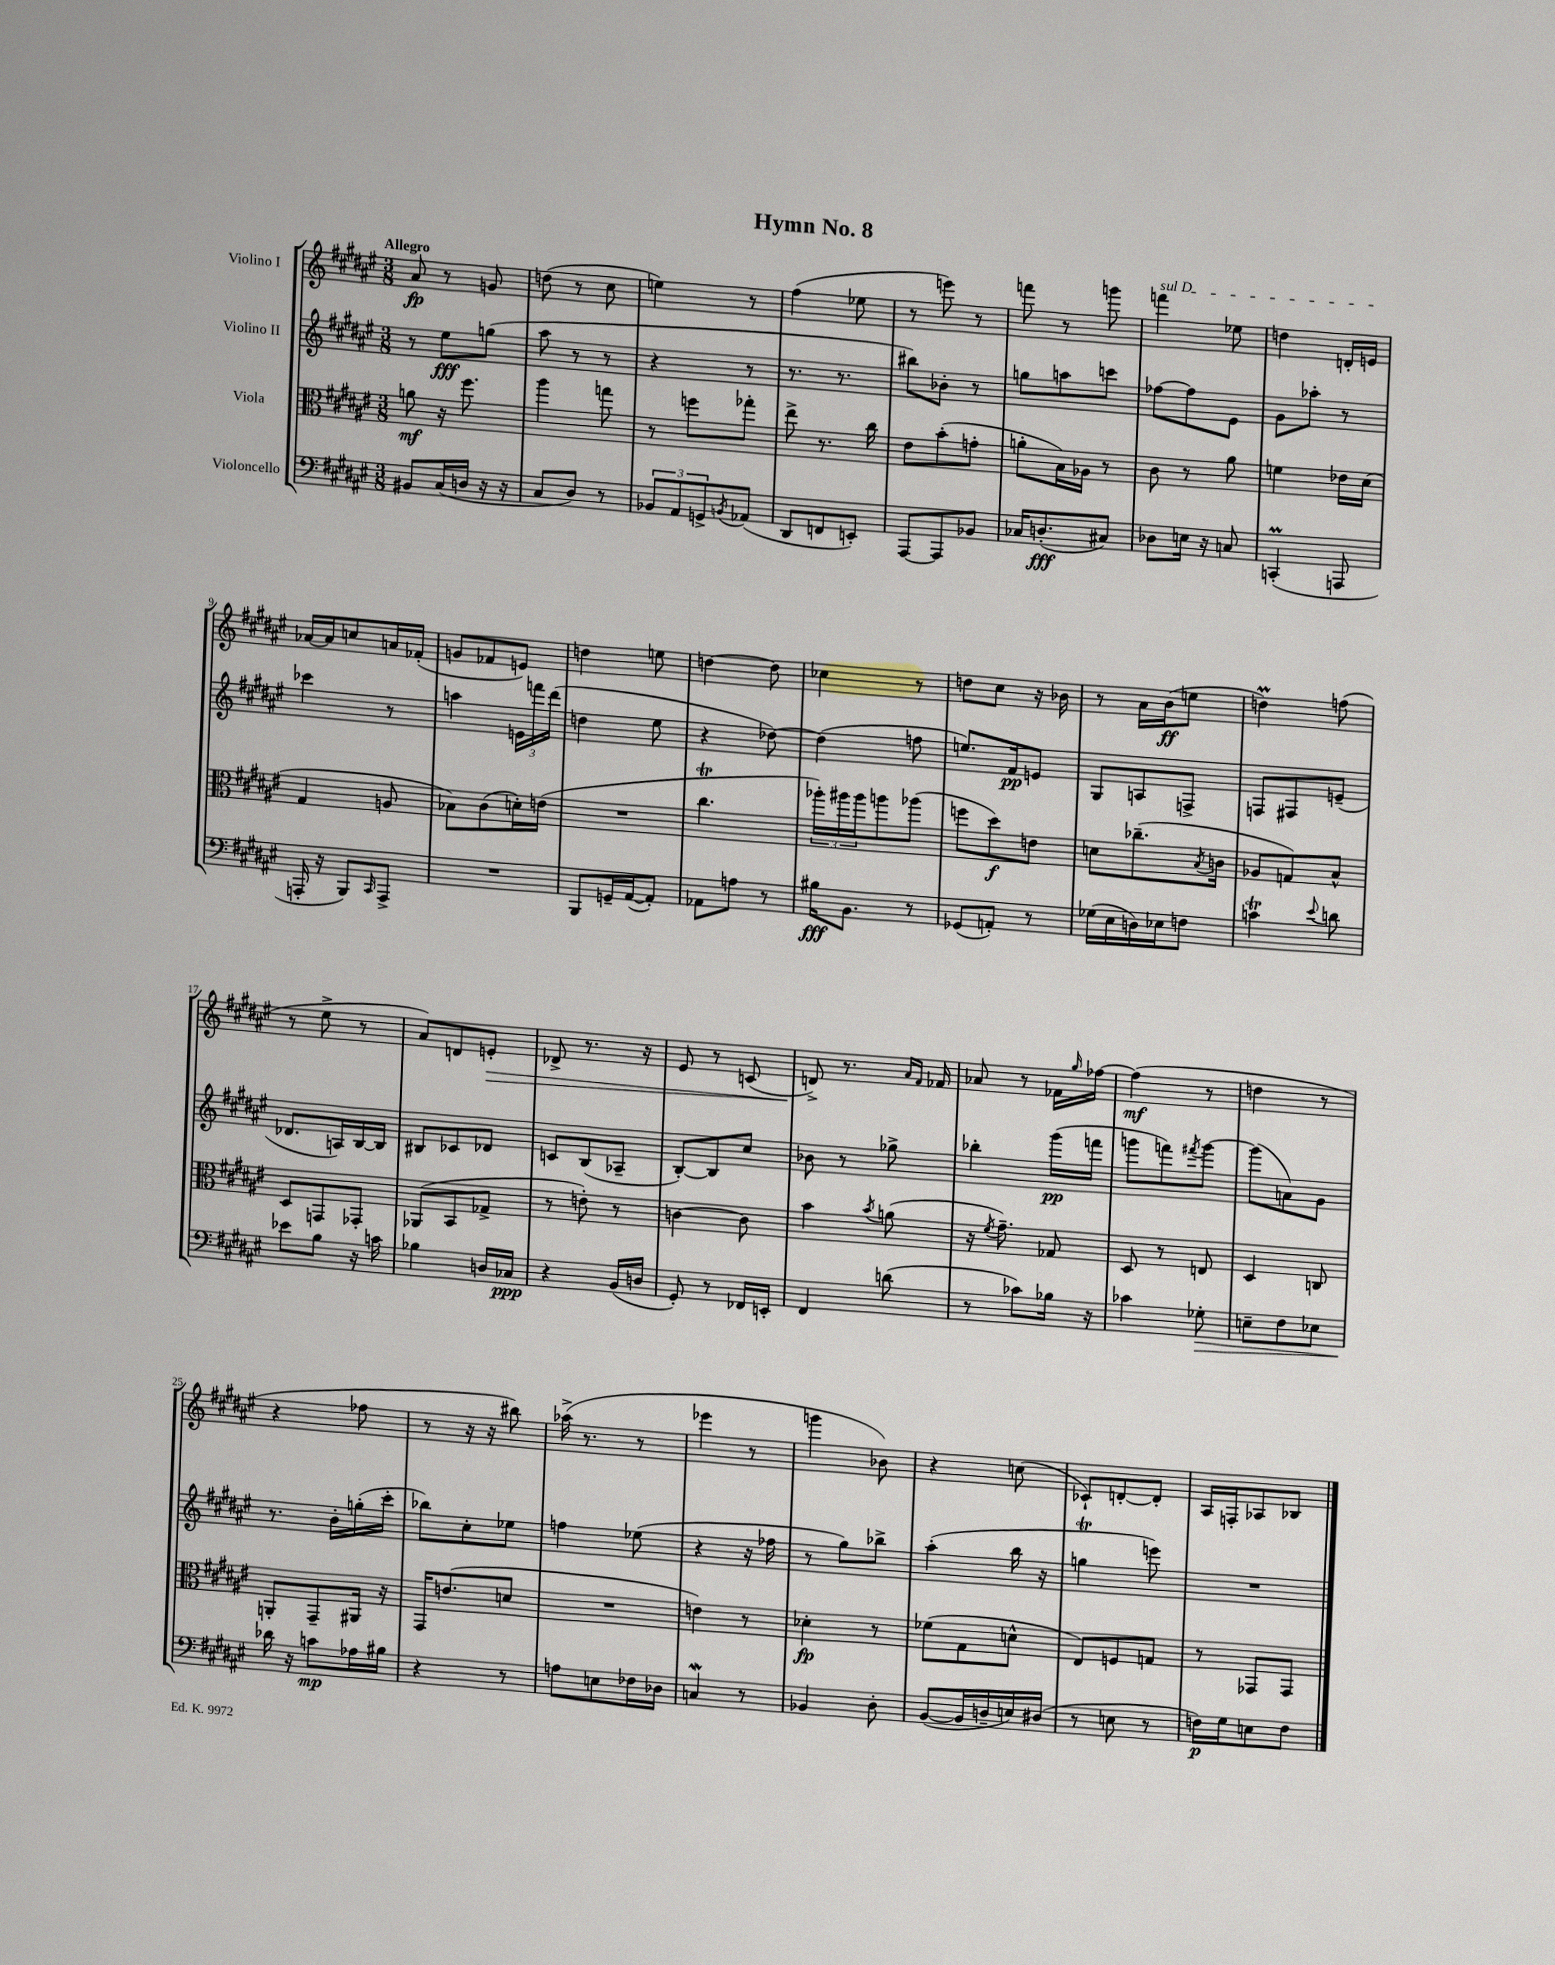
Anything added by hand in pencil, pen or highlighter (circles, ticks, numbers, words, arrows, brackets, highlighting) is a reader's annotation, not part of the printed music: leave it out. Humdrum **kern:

**kern	**dynam	**kern	**dynam	**kern	**dynam	**kern	**dynam
*part4	*part4	*part3	*part3	*part2	*part2	*part1	*part1
*staff4	*staff4	*staff3	*staff3	*staff2	*staff2	*staff1	*staff1
*I"Violoncello	*	*I"Viola	*	*I"Violino II	*	*I"Violino I	*
*clefF4	*	*clefC3	*	*clefG2	*	*clefG2	*
*k[f#c#g#d#a#e#]	*	*k[f#c#g#d#a#e#]	*	*k[f#c#g#d#a#e#]	*	*k[f#c#g#d#a#e#]	*
*M3/8	*	*M3/8	*	*M3/8	*	*M3/8	*
=1	=1	=1	=1	=1	=1	=1	=1
!	!	!	!	!	!	!LO:TX:a:B:t=Allegro	!
8BB#X/L	.	8an\	mf	8r	.	8a#/	fp
(16C#/L	.	16r	.	8ee#\L	fff	8r	.
16Dn/JJ	.	8.ff#\	.	.	.	.	.
16r	.	.	.	(8ggn\J	.	8gn/	.
16r	.	.	.	.	.	.	.
=2	=2	=2	=2	=2	=2	=2	=2
8C#/L	.	4aa#\	.	8aa#\	.	(8ddn\	.
8D#/J)	.	.	.	8r	.	8r	.
8r	.	8ggn\	.	8r	.	8cc#\	.
=3	=3	=3	=3	=3	=3	=3	=3
12BB-X/L	.	8r	.	4r	.	4een\)	.
12AA#/	.	.	.	.	.	.	.
.	.	8ffn\L	.	.	.	.	.
12GGn^/	.	.	.	.	.	.	.
8qBBn/	.	.	.	.	.	.	.
(8AA-X/J	.	8gg-X'\J	.	8r	.	8r	.
=4	=4	=4	=4	=4	=4	=4	=4
8DD#/L	.	8ee#^\	.	8.r	.	(4ff#\	.
8FFn/	.	8.r	.	.	.	.	.
.	.	.	.	8.r	.	.	.
8EEn'/J)	.	.	.	.	.	8ee-X\	.
.	.	16cc#\	.	.	.	.	.
=5	=5	=5	=5	=5	=5	=5	=5
[8AAA#/L	.	8e#\L	.	8bb#X\L)	.	8r	.
8AAA#/]	.	(8b'\	.	8b-X'\J	.	8eeen\)	.
8BB-X/J	.	8gn'\J	.	8r	.	8r	.
=6	=6	=6	=6	=6	=6	=6	=6
16C-X/KL	.	8an'\L	.	8ggn\L	.	8fffn\	.
(8.Dn'/	fff	.	.	.	.	.	.
.	.	16B\L)	.	8aan\	.	8r	.
.	.	16A-X\JJ	.	.	.	.	.
8C#X/J)	.	8r	.	8cccn\J	.	8gggn\	.
=7	=7	=7	=7	=7	=7	=7	=7
!	!	!	!	!	!	!LO:TX:a:i:t=sul D	!
8D-X\L	.	8c#\	.	[8ff-X\L	.	4fffn\	.
16En\Jk	.	8r	.	8ff-\]	.	.	.
16r	.	.	.	.	.	.	.
8Cn/	.	8a#\	.	8e#\J	.	8ee-X\	.
=8	=8	=8	=8	=8	=8	=8	=8
(4CCnM'/	.	4fn\	.	8g#\L	.	4ddn\	.
.	.	.	.	8aa-X'\J	.	.	.
8AAAn/	.	16e-X\LL	.	8r	.	16dn'/LL	.
.	.	(16d#\JJ	.	.	.	16en/JJ	.
!!LO:LB:g=z
=9	=9	=9	=9	=9	=9	=9	=9
16AAAn'/	.	4G#/	.	4ccc-X\	.	[16a-X/LL	.
16r	.	.	.	.	.	16a-/J]	.
8BBB/L)	.	.	.	.	.	8ccn/	.
16qqCC#/	.	.	.	.	.	.	.
8AAA^/J	.	8An/	.	8r	.	16an/L	.
.	.	.	.	.	.	(16f-X'/JJ	.
=10	=10	=10	=10	=10	=10	=10	=10
4.r	.	8B-X\L)	.	4aan\	.	8gn/L	.
.	.	(8c#\	.	.	.	8f-X/	.
.	.	16dn'\L)	.	24en\LL	.	8en/J)	.
.	.	.	.	24fffn\	.	.	.
.	.	(16en\JJ	.	.	.	.	.
.	.	.	.	(24ddd#\JJ	.	.	.
=11	=11	=11	=11	=11	=11	=11	=11
8BBB/L	.	4.r	.	4ddn\	.	4ddn\	.
16GGn~/L	.	.	.	.	.	.	.
([16AA#/J	.	.	.	.	.	.	.
8AA#'/J])	.	.	.	8ee#\	.	8een\	.
=12	=12	=12	=12	=12	=12	=12	=12
8AA-X\L	.	4.cc#T\	.	4r	.	[4ddn\	.
8An\J	.	.	.	.	.	.	.
8r	.	.	.	[8dd-X\)	.	8dd\]	.
=13	=13	=13	=13	=13	=13	=13	=13
16B#X\KL	fff	24aa-X'\LL)	.	(4dd-\]	.	4cc-X\	.
.	.	24aa#X\	.	.	.	.	.
8.BB\J	.	.	.	.	.	.	.
.	.	24aa#\J	.	.	.	.	.
.	.	8aan\	.	.	.	.	.
8r	.	(8aa-X\J	.	8ffn\	.	8r	.
=14	=14	=14	=14	=14	=14	=14	=14
(8GG-X/L	.	8ffn\L	.	8.een/L)	.	8ddn\L	.
8AAn'/J)	.	8dd#\)	f	.	.	8cc#\J	.
.	.	.	.	16f#/k	pp	.	.
8r	.	8en\J	.	8en/J	.	16r	.
.	.	.	.	.	.	16b-X\	.
=15	=15	=15	=15	=15	=15	=15	=15
(16G-X\LL	.	8dn\L	.	8G#/L	.	8r	.
16E#\	.	.	.	.	.	.	.
16Dn\)	.	(8.cc-X~\	.	8An/	.	16a#\LL	.
16E-X\J	.	.	.	.	.	(16b\J	ff
8Fn\J	.	.	.	8Fn^/J	.	8een\J	.
.	.	8qB/	.	.	.	.	.
.	.	16cn\Jk	.	.	.	.	.
=16	=16	=16	=16	=16	=16	=16	=16
4cnT\	.	8A-X/L	.	8Fn/L	.	4ddnM\)	.
.	.	8Gn/)	.	8F#X/	.	.	.
8qqe#/	.	.	.	.	.	.	.
8dn\	.	8B^^/J	.	(8en~/J	.	(8ffn\	.
!!LO:LB:g=z
=17	=17	=17	=17	=17	=17	=17	=17
8e-X\L	.	8D#/L	.	8.d-X/L	.	8r	.
8B\J	.	8GGn/	.	.	.	8ee#^\	.
.	.	.	.	16An/L)	.	.	.
16r	.	8GG-X'/J	.	[16B/	.	8r	.
16cn\	.	.	.	16B/JJ]	.	.	.
=18	=18	=18	=18	=18	=18	=18	=18
4B-X\	.	(8AA-X/L	.	8B#X/L	.	8a#/L)	.
.	.	8BB/	.	8c-X/	.	8dn/	.
!	!	!	!	!	!	!	!LO:HP:b
16Dn/LL	.	8G-X^/J	.	8d-X/J	.	8en'/J	>
16C-X/JJ	ppp	.	.	.	.	.	.
=19	=19	=19	=19	=19	=19	=19	=19
4r	.	8r	.	8cn/L	.	8d-X^/	.
.	.	8en'\)	.	(8B/	.	8.r	.
(16BB/LL	.	8r	.	8A-X~/J	.	.	.
16Dn/JJ	.	.	.	.	.	16r	.
=20	=20	=20	=20	=20	=20	=20	=20
8GG#'/)	.	[4cn\	.	[8B'/L)	.	8e#/	.
8r	.	.	.	8B/]	.	8r	.
16FF-X/LL	.	8c\]	.	8cc#/J	.	(8cn/	.
16EEn'/JJ	.	.	.	.	.	.	.
=21	=21	=21	=21	=21	=21	=21	=21
4FF#/	.	4b\	.	8b-X\	.	8dn^/)	.
.	.	.	.	8r	.	8.r	]
.	.	8qb/	.	.	.	.	.
(8dn\	.	(8an\	.	8gg-X^\	.	.	.
.	.	.	.	.	.	16qqa#/LL	.
.	.	.	.	.	.	16qqf#/JJ	.
.	.	.	.	.	.	16f-X/	.
=22	=22	=22	=22	=22	=22	=22	=22
8r	.	16r	.	4bb-X'\	.	8a-X/	.
.	.	8qf#/	.	.	.	.	.
.	.	8.g#~\)	.	.	.	.	.
8c-X\L)	.	.	.	.	.	8r	.
16B-X\Jk	.	8G-X/	.	(16ggg#\LL	pp	16f-X\LL	.
.	.	.	.	.	.	16qqgg#/	.
16r	.	.	.	16fffn\JJ	.	[16ff-X\JJ	.
=23	=23	=23	=23	=23	=23	=23	=23
4c-X\	.	8D#/	.	8gggn\L	.	(4ff-\]	mf
.	.	8r	.	8fffn\)	.	.	.
.	.	.	.	8qfff#X/	.	.	.
!	!LO:HP:b	!	!	!	!	!	!
8G-X'\	>	8En/	.	[8ggg\J	.	8r	.
=24	=24	=24	=24	=24	=24	=24	=24
8En~\L	.	4D#/	.	(8ggg\L]	.	4ddn\	.
8F#\	.	.	.	8an\)	.	.	.
8E-X\J	.	8Cn/	.	8g#\J	.	8r	.
!!LO:LB:g=z
=25	=25	=25	=25	=25	=25	=25	=25
16d-X\	.	8AAn'/L	.	8.r	.	4r	.
16r	]	.	.	.	.	.	.
8cn\L	mp	8GG#~/	.	.	.	.	.
.	.	.	.	16b'\LL	.	.	.
16A-X\L	.	16AA#X/Jk	.	(16ggn'\	.	8ff-X\	.
16B#X\JJ	.	16r	.	16ccc#'\JJ	.	.	.
=26	=26	=26	=26	=26	=26	=26	=26
4r	.	16GG#/KL	.	8bb-X\L)	.	8r	.
.	.	(8.en/	.	.	.	.	.
.	.	.	.	8cc#'\	.	16r	.
.	.	.	.	.	.	16r	.
8r	.	8dn/J	.	8ee-X\J	.	8bb#X\)	.
=27	=27	=27	=27	=27	=27	=27	=27
8An\L	.	4.r	.	4ffn\	.	(16aa-X^\	.
.	.	.	.	.	.	8.r	.
8En\	.	.	.	.	.	.	.
16F-X\L	.	.	.	(8ee-X\	.	8r	.
16D-X\JJ	.	.	.	.	.	.	.
=28	=28	=28	=28	=28	=28	=28	=28
4Cnw/	.	4en\)	.	4r	.	4eee-X\	.
8r	.	8r	.	16r	.	8r	.
.	.	.	.	16ff-X\	.	.	.
=29	=29	=29	=29	=29	=29	=29	=29
4BB-X/	.	4d-X'\	fp	8r	.	4gggn\	.
.	.	.	.	8gg#\L)	.	.	.
8D#'\	.	8r	.	8bb-X^\J	.	8b-X\)	.
=30	=30	=30	=30	=30	=30	=30	=30
([8BB/L	.	(8f-X\L	.	(4aa#'\	.	4r	.
16BB/L]	.	8G#\	.	.	.	.	.
16Dn~/	.	.	.	.	.	.	.
16En/)	.	8dn^^\J	.	16bb\	.	(8ccn\	.
(16D#X/JJ	.	.	.	16r	.	.	.
=31	=31	=31	=31	=31	=31	=31	=31
8r	.	8E#/L)	.	4ggnT\	.	8c-X`/L)	.
8En\	.	8Fn/	.	.	.	[8dn'/	.
8r	.	8Gn/J	.	8eeen\)	.	8d'/J]	.
=32	=32	=32	=32	=32	=32	=32	=32
16Fn\LL)	p	8r	.	4.r	.	16A#/LL	.
16G#\J	.	.	.	.	.	16Fn'/J	.
8En\	.	8GG-X/L	.	.	.	8A-X/	.
8F\J	.	8GG-/J	.	.	.	8B-X/J	.
==	==	==	==	==	==	==	==
*-	*-	*-	*-	*-	*-	*-	*-
